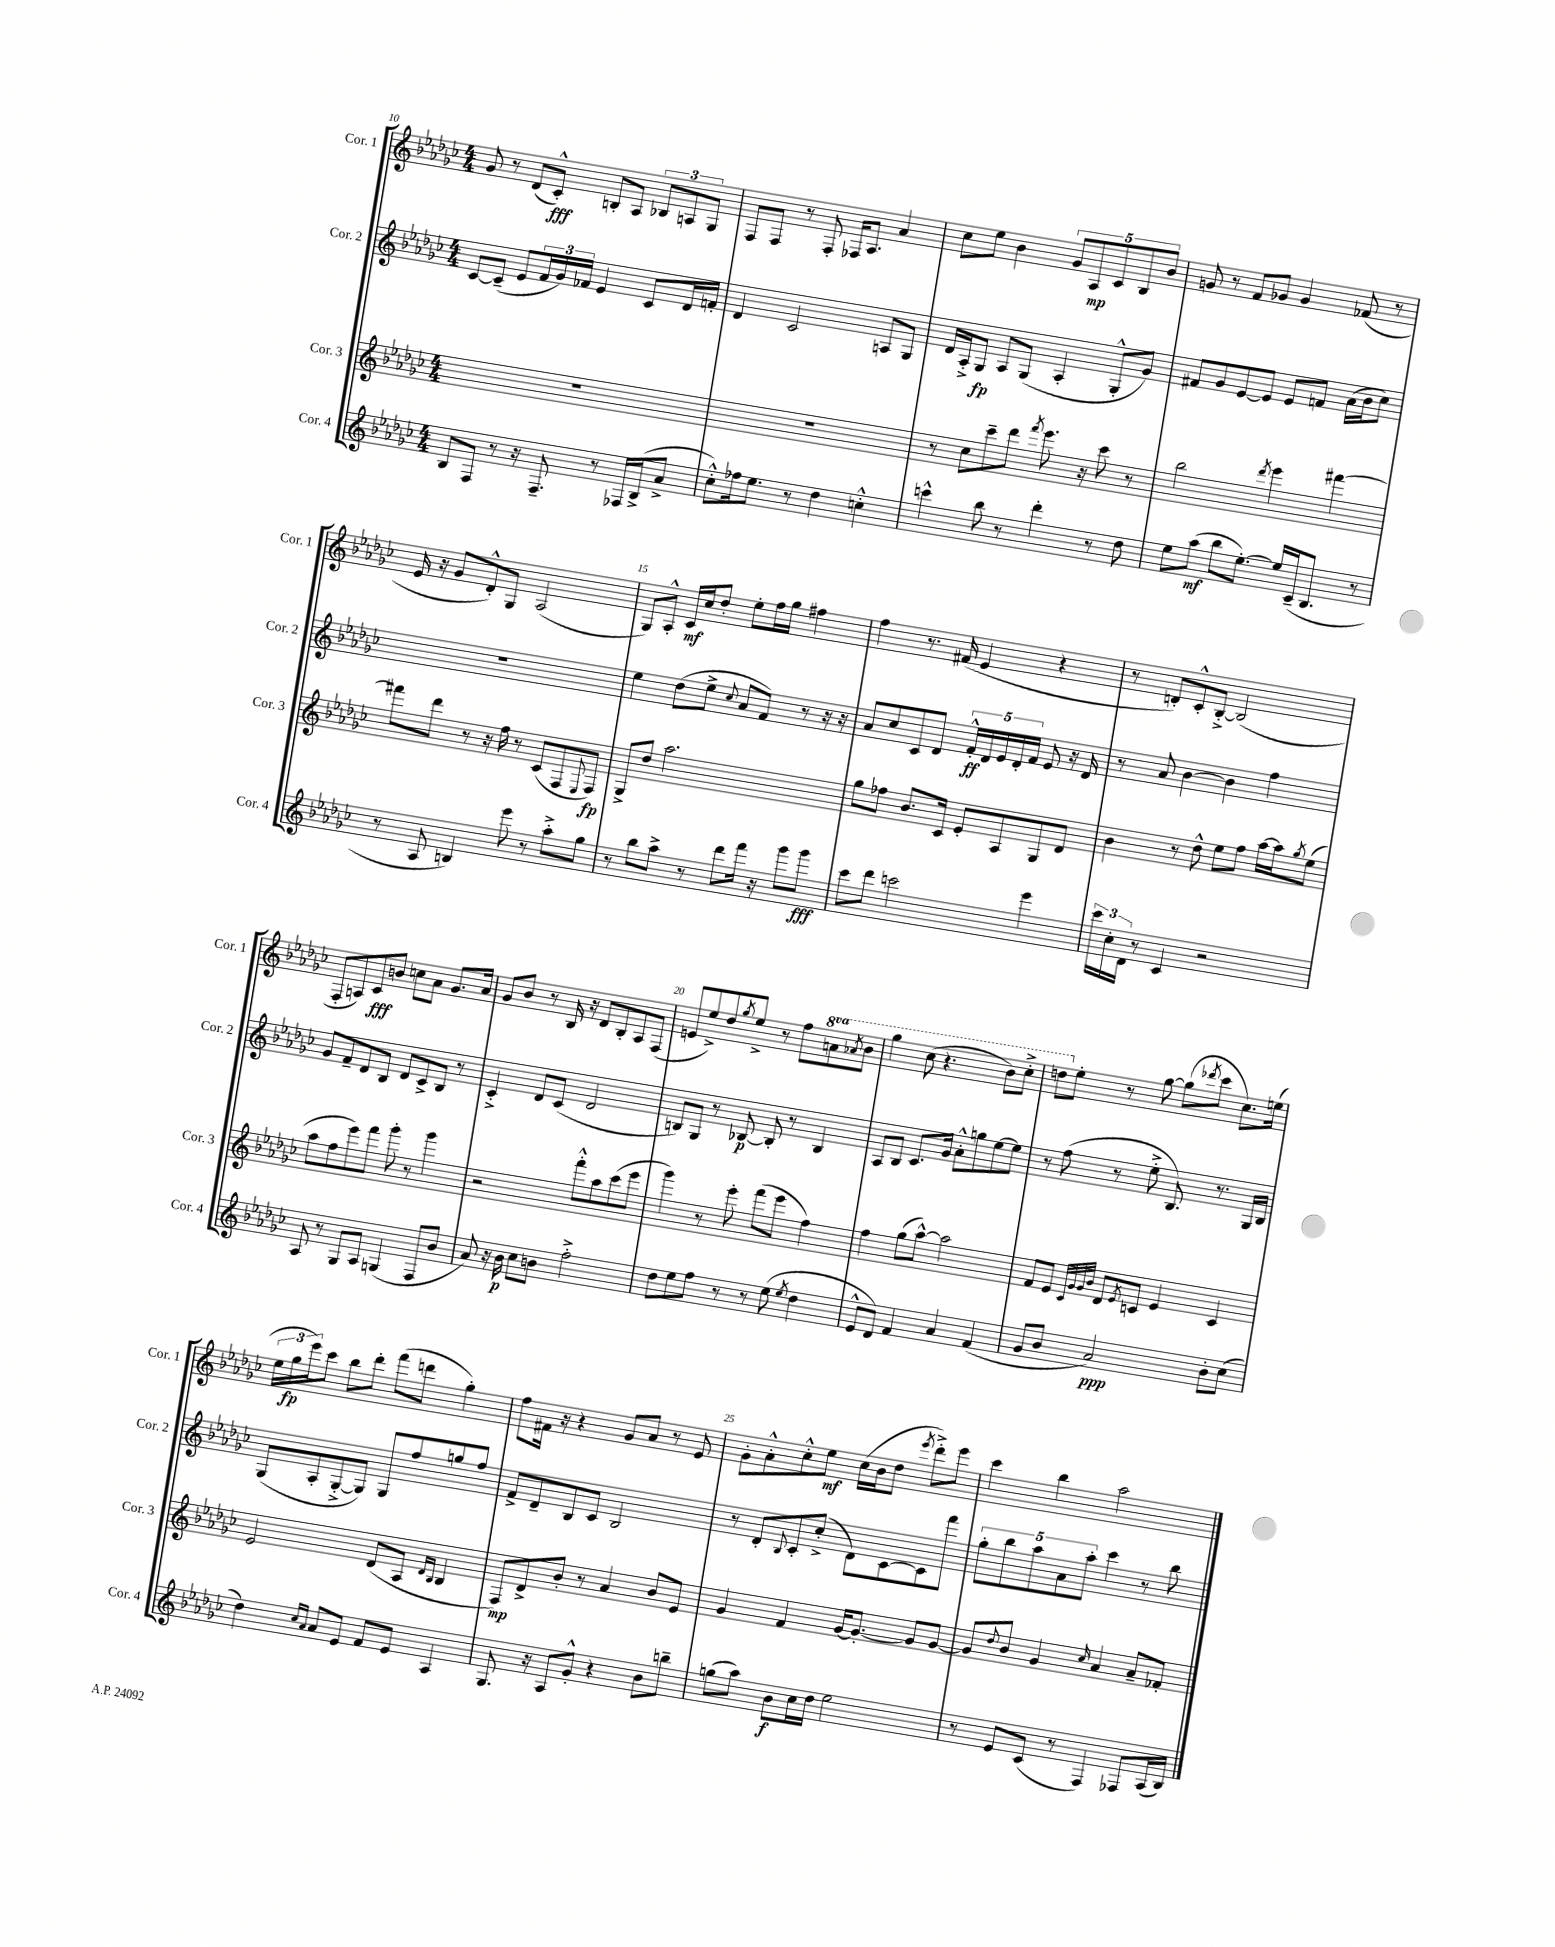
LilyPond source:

<<
\new StaffGroup <<
\new Staff = "s0" \with { instrumentName = "Cor. 1" shortInstrumentName = "Cor. 1" } {
    \clef treble \key ges \major \numericTimeSignature \time 4/4 \set Staff.ottavationMarkups = #ottavation-simple-ordinals
    ges'8 r8 des'8( ces'8-.-^\fff) b8-. aes8 \tuplet 3/2 { bes8 a8 ges8 } |
    f8 f8 r8 f8-. fes16 aes8. aes'4 |
    ces''8 ees''8 bes'4 \tuplet 5/4 { ges'8 aes8\mp ces'8 bes8 bes'8 } |
    g'8 r8 f'8 ges'8 ges'4 fes'8( r8 |
    ees'16 r16 ges'8 des'8-.-^) ges8 aes2( |
    ges8) aes8-.-^ ces'16\mf ces''16 des''8-. ees''8-. f''16 ges''16 fis''4 |
    f''4 r8. fis'16( ees'4 r4 |
    r8 d'8-.) ces'8-.-^ bes8~-.-> bes2( |
    f8-. a8) ces'8\fff b'8 c''8 aes'8 ges'8. aes'16 |
    ges'8 bes'8 r8 bes16 r16 des'8 bes8-. aes8 f8( |
    e'8 ees''8->) des''8 \acciaccatura { ges''8 } ees''8-> r8 f''8 \ottava #1 a''8 \acciaccatura { aes''8 } bes''8 |
    ges'''4 ces'''8( r4. bes''8) ces'''8-.-> |
    d'''8 \ottava #0 ees''8-. r8 ges''8~ ges''8( \acciaccatura { des'''8 } ces'''8 ces''8.) e''16( |
    \tuplet 3/2 { ees''16 ges''16\fp ees'''16) } ces'''8 bes''8 des'''8-. f'''8( d'''8 ges''4-.) |
    f''8 fis'16 r16 r4 ges'8 aes'8 r8 ees'8 |
    ges'8-. aes'8-.-^ ces''8-.-^ ees''8\mf ces''16( bes'16 des''8 \acciaccatura { ees'''8 } des'''8-.->) ees'''8 |
    ces'''4 bes''4 aes''2 \bar "|." |
}
\new Staff = "s1" \with { instrumentName = "Cor. 2" shortInstrumentName = "Cor. 2" } {
    \clef treble \key ges \major \numericTimeSignature \time 4/4
    ces'8~ ces'8--( ees'8 \tuplet 3/2 { f'16 ges'16) fes'16 } ees'4 ces'8 des'16 f'16-. |
    des'4 ces'2 a8 ges8 |
    des'16 aes16-.-> ges8\fp aes8 ges8( aes4-. ges8-.-^ ges'8) |
    fis'8 ges'8 ees'8~ ees'8 ees'8 f'8 aes'16( bes'16 ces''8) |
    R1 |
    ees''4 des''8( ees''8-> \appoggiatura { ces''8 } aes'8 f'8) r8 r16 r16 |
    aes'8 ces''8 ces'8 des'8 \tuplet 5/4 { f'16-.-^\ff des'16 ees'16 des'16-. f'16 } ees'8 r16 des'16 |
    r8 aes'8 bes'4~ bes'4 f''4 |
    ges'8 f'8-- des'8 bes8 des'8 ces'8-> bes8 r8 |
    ces'4-.-> des'8 ces'8( des'2 |
    b8) ges8 r8 bes8~\p bes8-. r8 bes4 |
    aes8 bes8 ces'8. ges'16 aes'8-.-^ g''8 ees''8~ ees''8 |
    r8 f''8( r8 ees''8-.-> bes8.) r8. ges16 bes16 |
    ges8( aes8-. ges8~-.-> ges8) ges8 f''8 g''8 f''8 |
    f'8-> des'8-- bes8 ces'8 bes2 |
    r8 des'8-. \appoggiatura { bes8 } ces'8-. ces''8-.->( des'8) ces'8~ ces'8 f'''8 |
    \tuplet 5/4 { ges''8-. bes''8 aes''8 aes'8 aes''8-. } ces'''4 r8 bes''8 \bar "|." |
}
\new Staff = "s2" \with { instrumentName = "Cor. 3" shortInstrumentName = "Cor. 3" } {
    \clef treble \key ges \major \numericTimeSignature \time 4/4
    R1 |
    R1 |
    r8 ces''8 ces'''8-- des'''8 \acciaccatura { f'''8 } ees'''8. r16 ces'''8 r8 |
    bes''2 \acciaccatura { des'''8 } ees'''4 fis'''4~ |
    fis'''8 des'''8 r8 r16 f''16 r8 ces'8( f8 \appoggiatura { ees8 } f8\fp) |
    ges8-> des''8 aes''2. |
    ges''8 fes''8 bes'8. ces'16 ees'8-. aes8 ges8 des'8 |
    bes'4 r8 des''8-^ ees''8 f''8 aes''16~ aes''16 \acciaccatura { ges''8 } ees''8( |
    aes''8 f''8 ees'''8) f'''8 ges'''8-. r8 ges'''4 |
    r2 f'''8-.-^ aes''8 ces'''8( ees'''8 |
    ges'''4) r8 ees'''8-. f'''8( ees'''8 f''4) |
    f''4 ges''8( aes''8~-^) aes''2 |
    f'8 ees'8 \grace { ces'32 ges'32 ges'32 bes'32 } des'8 \acciaccatura { ees'8 } c'8 ees'4 c'4 |
    ees'2 des'8( aes8 \grace { des'16 bes16 } bes4 |
    f8\mp) des'8-> bes'8-. r8 aes'4 bes'8 ees'8 |
    ges'4 f'4 ges'16~ ges'8.~-. ges'8 ges'8~ |
    ges'8 \appoggiatura { des''8 } bes'8 ges'4 \grace { ces''16 } aes'4 aes'8-- fes'8-. \bar "|." |
}
\new Staff = "s3" \with { instrumentName = "Cor. 4" shortInstrumentName = "Cor. 4" } {
    \clef treble \key ges \major \numericTimeSignature \time 4/4
    bes8 f8 r8 r16 f8.-- r8 fes16 bes16->( aes'8-> |
    ces''8-.-^) fes''16 ees''8. r8 des''4 c''4-.-^ |
    c'''4-^ bes''8 r8 des'''4-. r8 des''8 |
    ees''8 aes''8\mf( bes''8 ees''8.~-.) ees''16 ces'16--( bes8. r8 |
    r8 aes8 b4) ees'''8 r8 aes''8-.-> ges''8 |
    r8 bes''8 aes''8-> r8 des'''8 f'''16 r16 ges'''8 ges'''8\fff |
    ces'''8 des'''8 c'''2 ees'''4 |
    \tuplet 3/2 { ces'''16 ces''16-. des'16 } r8 ces'4 r2 |
    aes8 r8 ges8 aes8 g4( f8 bes'8 |
    aes'8) r16 bes'16\p ces''8 b'8 f''2-.-> |
    des''8 ees''8 f''8 r8 r8 ees''8( \acciaccatura { ees''8 } des''4 |
    ees'8-^ des'8) f'4 aes'4 f'4( |
    ges'8 bes'8 aes'2\ppp) bes'8-. ces''8( |
    des''4) \grace { ces''16 aes'16 } aes'8 ees'8 f'8 ees'8 aes4 |
    ges8. r16 aes8 ges'8-.-^ r4 bes'8 b''8-- |
    g''8( aes''8) bes'8\f ces''16 des''16 ees''2 |
    r8 ees'8 ces'8( r8 f4) fes8 aes16( bes16) \bar "|." |
}
>>
>>
\layout { \context { \Score currentBarNumber = #10 \override BarNumber.break-visibility = ##(#f #t #t) barNumberVisibility = #(every-nth-bar-number-visible 5) } }
